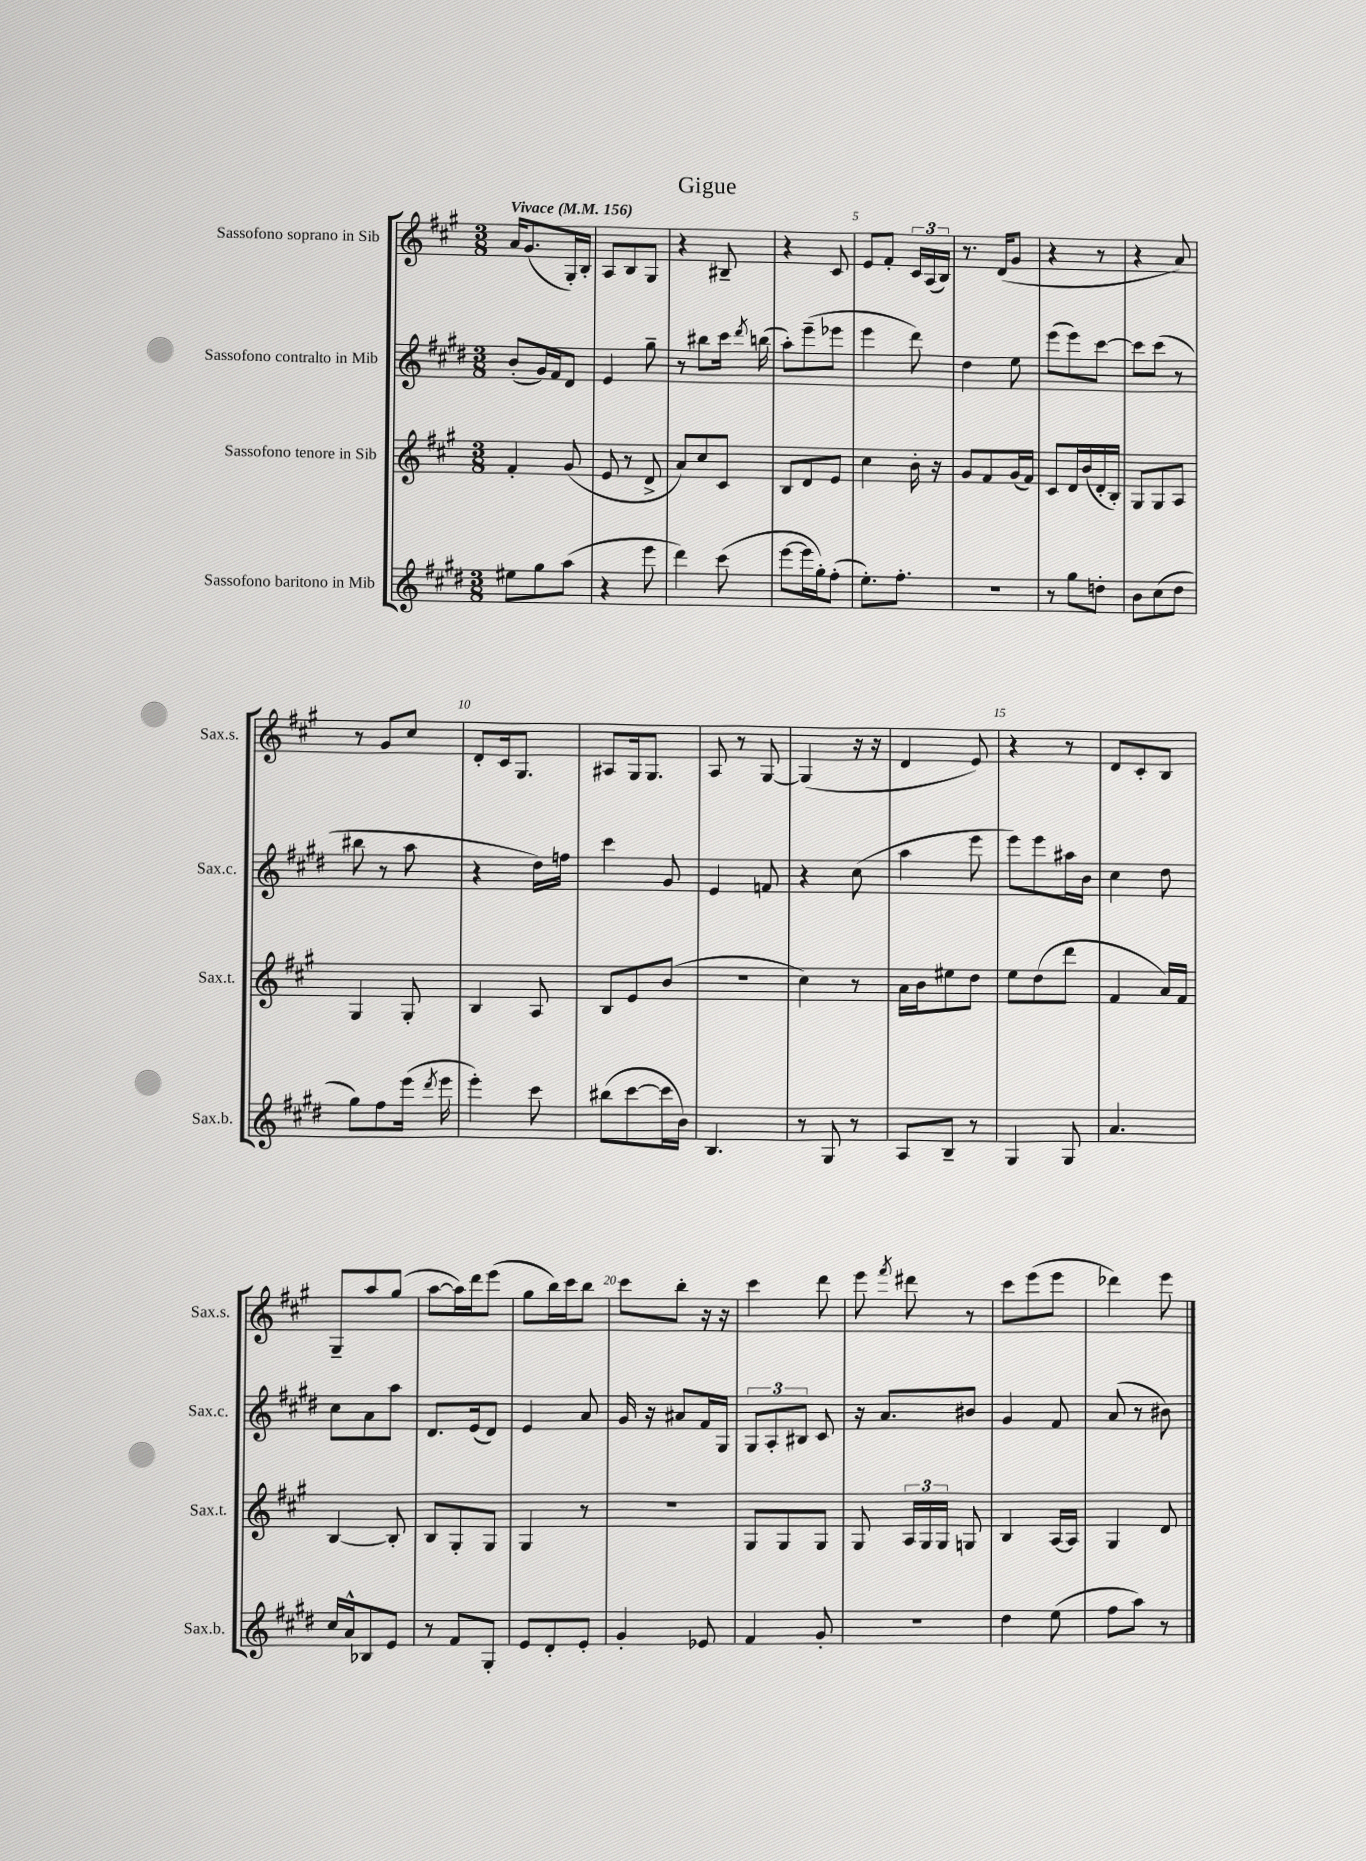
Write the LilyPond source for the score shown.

\header { title = "Gigue" }
<<
\new StaffGroup <<
\new Staff = "s0" \with { instrumentName = "Sassofono soprano in Sib" shortInstrumentName = "Sax.s." } {
    \clef treble \key a \major \numericTimeSignature \time 3/8 \tempo "Vivace" 4 = 156
    \autoBeamOff a'16[ gis'8.( gis16-.) b16]-. |
    a8[ b8 gis8] |
    r4 bis8-- |
    r4 cis'8 |
    e'8[ fis'8]-. \tuplet 3/2 { cis'16[ a16( b16]) } |
    r8. d'16[( gis'8] |
    r4 r8 |
    r4 a'8) |
    r8 gis'8[ cis''8] |
    d'8[-. cis'16 gis8.] |
    ais8[ gis16 gis8.] |
    a8 r8 gis8~ |
    gis4( r16 r16 |
    d'4 e'8) |
    r4 r8 |
    d'8[ cis'8-. b8] |
    gis8[-- a''8 gis''8]( |
    a''8[~ a''16) d'''16 e'''8]( |
    gis''8[ b''16) cis'''16 b''8] |
    cis'''8[ b''8]-. r16 r16 |
    cis'''4 d'''8 |
    e'''8 \acciaccatura { fis'''8 } dis'''8 r8 |
    cis'''8[ e'''8( e'''8] |
    des'''4) e'''8 \bar "|." |
}
\new Staff = "s1" \with { instrumentName = "Sassofono contralto in Mib" shortInstrumentName = "Sax.c." } {
    \clef treble \key e \major \numericTimeSignature \time 3/8
    \autoBeamOff b'8[-.( gis'16) fis'16 dis'8] |
    e'4 gis''8-- |
    r8 bis''8[ cis'''16] \acciaccatura { dis'''8 } b''16( |
    a''8[-.) e'''8--( ees'''8] |
    e'''4 dis'''8) |
    dis''4 e''8 |
    e'''8[( e'''8) cis'''8]~ |
    cis'''8[ cis'''8]( r8 |
    bis''8 r8 a''8 |
    r4 dis''16[) f''16] |
    cis'''4 gis'8 |
    e'4 f'8 |
    r4 cis''8( |
    a''4 e'''8 |
    e'''8[) e'''8 ais''16 b'16] |
    cis''4 dis''8 |
    cis''8[ a'8 a''8] |
    dis'8.[ e'16( dis'8]) |
    e'4 a'8 |
    gis'16 r16 ais'8[ fis'16 gis16] |
    \tuplet 3/2 { gis8[ a8-. bis8] } cis'8 |
    r16 a'8.[ bis'8] |
    gis'4 fis'8 |
    a'8( r8 bis'8) \bar "|." |
}
\new Staff = "s2" \with { instrumentName = "Sassofono tenore in Sib" shortInstrumentName = "Sax.t." } {
    \clef treble \key a \major \numericTimeSignature \time 3/8
    \autoBeamOff fis'4-. gis'8( |
    e'8 r8 d'8-> |
    a'8[) cis''8 cis'8] |
    b8[ d'8 e'8] |
    cis''4 b'16-. r16 |
    gis'8[ fis'8 gis'16( fis'16]) |
    cis'8[ d'16 b'16( d'16-. b16]-.) |
    gis8[ gis8 a8] |
    gis4 gis8-. |
    b4 a8 |
    b8[ e'8 b'8]( |
    R4. |
    cis''4) r8 |
    a'16[ b'16 eis''8 d''8] |
    e''8[ d''8( d'''8] |
    fis'4 a'16[) fis'16] |
    b4~ b8-. |
    b8[ gis8-. gis8] |
    gis4 r8 |
    R4. |
    gis8[ gis8 gis8] |
    gis8 \tuplet 3/2 { a16[ gis16 gis16] } g8 |
    b4 a16[~ a16] |
    gis4 d'8 \bar "|." |
}
\new Staff = "s3" \with { instrumentName = "Sassofono baritono in Mib" shortInstrumentName = "Sax.b." } {
    \clef treble \key e \major \numericTimeSignature \time 3/8
    \autoBeamOff eis''8[ gis''8 a''8]( |
    r4 e'''8 |
    dis'''4) cis'''8( |
    e'''8[~ e'''16 gis''16-.) fis''8]-.( |
    e''8.[-.) fis''8.]-. |
    R4. |
    r8 gis''8[ d''8]-. |
    b'8[ cis''8( dis''8] |
    gis''8[) fis''8 e'''16]( \acciaccatura { dis'''8 } e'''16 |
    e'''4-.) cis'''8 |
    bis''8[( cis'''8~ cis'''16 b'16]) |
    b4. |
    r8 gis8 r8 |
    a8[ b8]-- r8 |
    gis4 gis8 |
    a'4. |
    cis''16[ a'16-^ bes8 e'8] |
    r8 fis'8[ gis8]-. |
    e'8[ dis'8-. e'8]-. |
    gis'4-. ees'8 |
    fis'4 gis'8-. |
    R4. |
    dis''4 e''8( |
    fis''8[ a''8]) r8 \bar "|." |
}
>>
>>
\layout { \context { \Score \override BarNumber.break-visibility = ##(#f #t #t) barNumberVisibility = #(every-nth-bar-number-visible 5) } }
